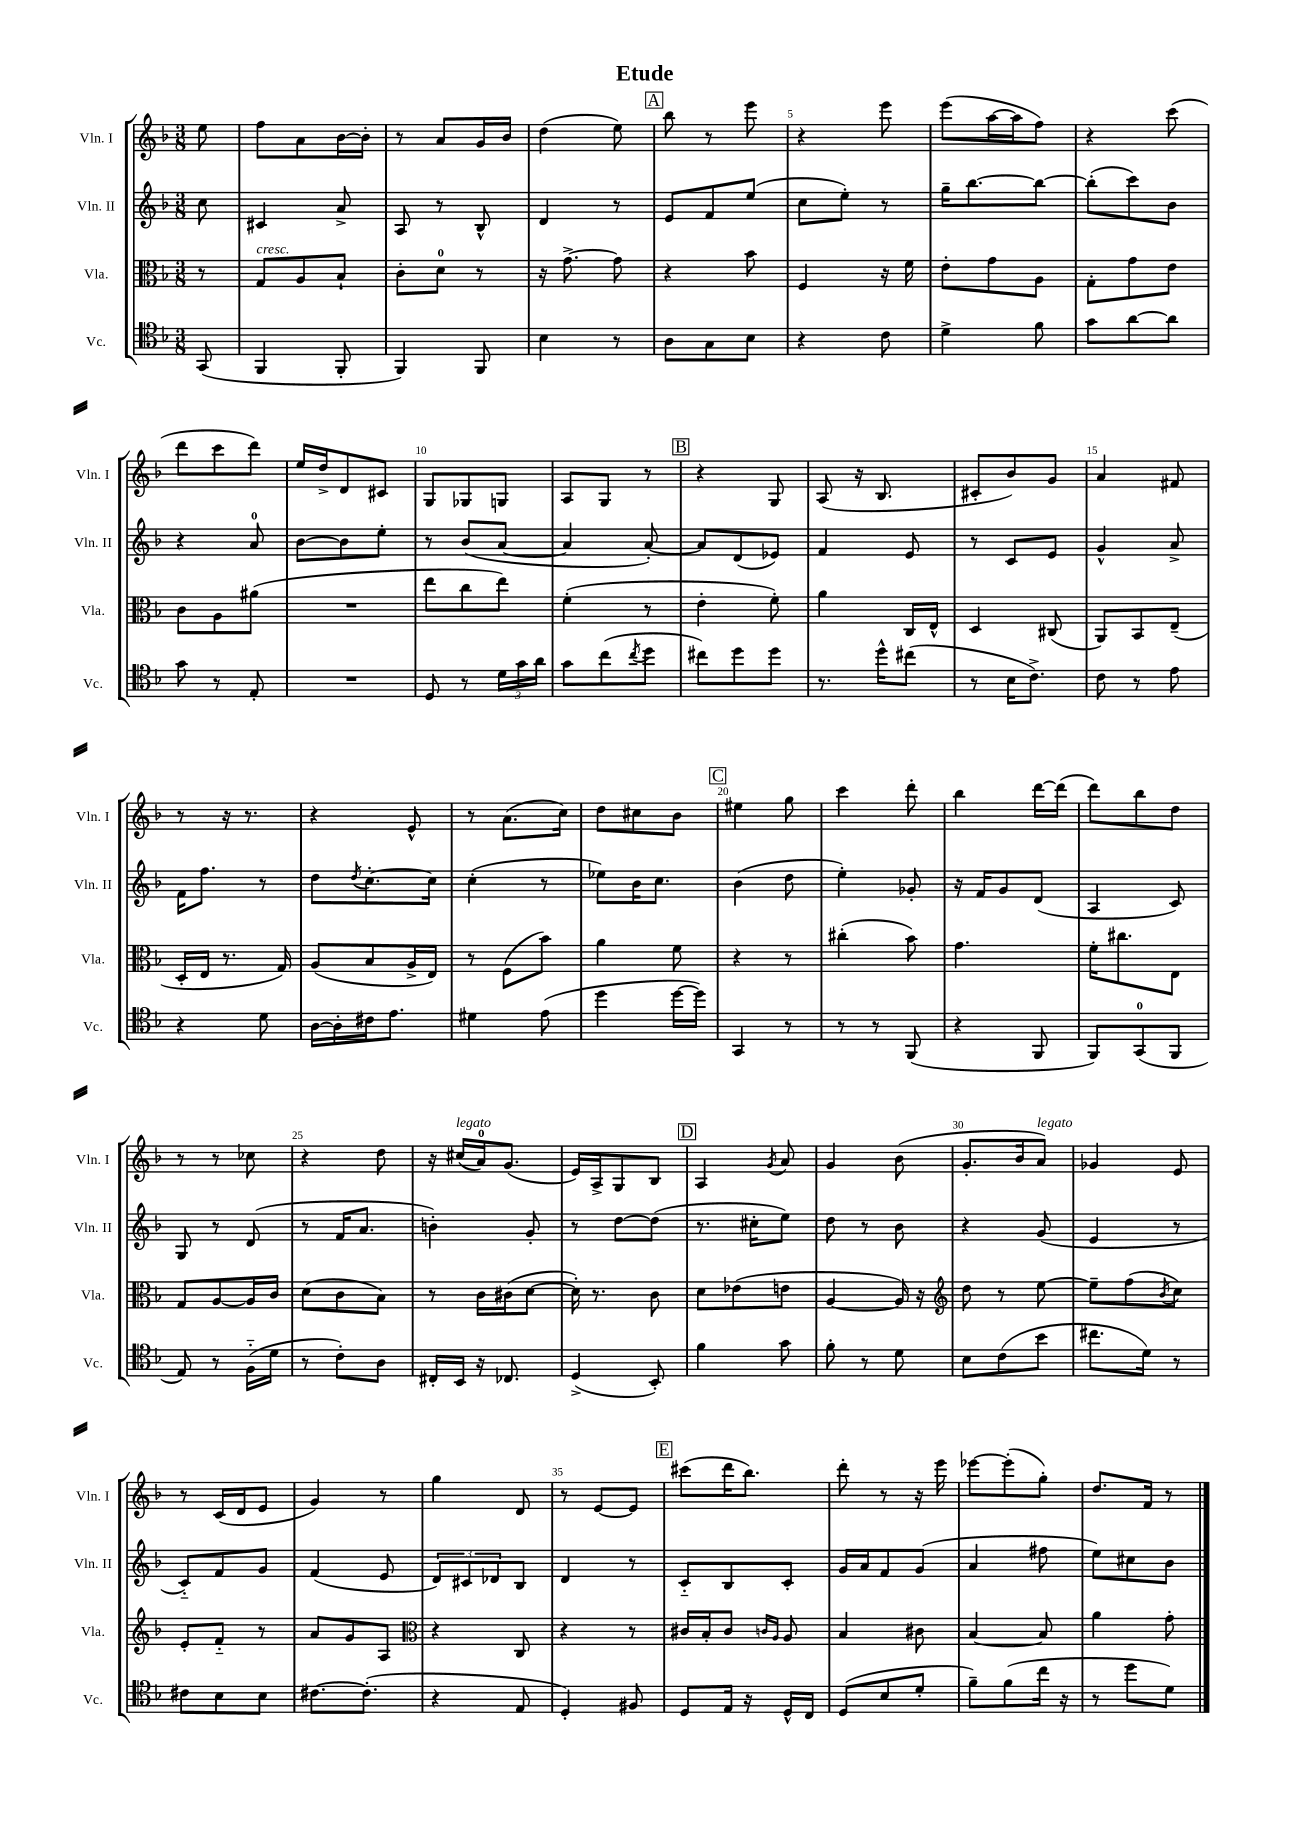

**kern	**kern	**kern	**kern
*part4	*part3	*part2	*part1
*staff4	*staff3	*staff2	*staff1
*I"Vc.	*I"Vla.	*I"Vln. II	*I"Vln. I
*I'Vc.	*I'Vla.	*I'Vln. II	*I'Vln. I
*clefC4	*clefC3	*clefG2	*clefG2
*k[b-]	*k[b-]	*k[b-]	*k[b-]
*M3/8	*M3/8	*M3/8	*M3/8
=	=	=	=
(8GG/	8r	8cc\	8ee\
=1	=1	=1	=1
!	!LO:TX:a:i:t=cresc.	!	!
4FF/	8G/L	4c#X/	8ff\L
.	8A/	.	8a\
8FF'/	8B-`/J	8a^/	[16b-\L
.	.	.	16b-'\JJ]
=2	=2	=2	=2
4FF/)	8c'\L	8A/	8r
.	8d\J	8r	8a/L
8FF/	8r	8B-^^/	16g/L
.	.	.	16b-/JJ
=3	=3	=3	=3
4B-\	16r	4d/	(4dd\
.	[8.g^\	.	.
8r	8g\]	8r	8ee\)
!!LO:REH:place=s1:t=A
=4	=4	=4	=4
8A\L	4r	8e/L	8bb-\
8G\	.	8f/	8r
8B-\J	8b-\	(8ee/J	8eee\
=5	=5	=5	=5
4r	4F/	8cc\L	4r
.	.	8ee'\J)	.
8c\	16r	8r	8eee\
.	16f\	.	.
=6	=6	=6	=6
4d^\	8e'\L	16gg~\KL	(8eee\L
.	.	[8.bb-\	.
.	8g\	.	[16aa\L
.	.	.	16aa\J]
8f\	8A\J	8bb-\J_	8ff\J)
=7	=7	=7	=7
8g\L	8G'\L	(8bb-'\L]	4r
[8a\	8g\	8ccc\)	.
8a\J]	8e\J	8b-\J	(8ccc\
!!LO:LB:g=z
=8	=8	=8	=8
8g\	8c\L	4r	8ddd\L
8r	8A\	.	8ccc\
8E'/	(8a#X\J	8a/	8ddd\J)
=9	=9	=9	=9
4.r	4.r	[8b-\L	16ee/LL
.	.	.	16dd^/J
.	.	8b-\]	8d/
.	.	8ee'\J	8c#X/J
=10	=10	=10	=10
8D/	8ee\L	8r	8G/L
8r	8cc\	(8b-/L	8G-X/
24d\LL	8ee\J)	[8a/J	8Gn/J
24g\	.	.	.
24a\JJ	.	.	.
=11	=11	=11	=11
8g\L	(4f'\	4a/]	8A/L
(8cc\	.	.	8G/J
8qcc/	.	.	.
8dd\J	8r	[8a'/)	8r
!!LO:REH:place=s1:t=B
=12	=12	=12	=12
8cc#X\L)	4e'\	8a/L]	4r
8dd\	.	(8d/	.
8dd\J	8f'\)	8e-X/J)	8G/
=13	=13	=13	=13
8.r	4a\	4f/	(8A/
.	.	.	16r
16dd^^\KL	.	.	8.B-/
(8cc#X\J	16C/LL	8e/	.
.	16E^^/JJ	.	.
=14	=14	=14	=14
8r	4D/	8r	8c#X'/L
16B-\KL	.	8c/L	8b-/)
8.c^\J)	.	.	.
.	(8C#X/	8e/J	8g/J
=15	=15	=15	=15
8c\	8AA/L)	4g^^/	4a/
8r	8BB-/	.	.
8e\	(8E~/J	8a^/	8f#X/
!!LO:LB:g=z
=16	=16	=16	=16
4r	16D'/LL	16f\KL	8r
.	16E/JJ	8.ff\J	.
.	8.r	.	16r
.	.	.	8.r
8d\	.	8r	.
.	16G/)	.	.
=17	=17	=17	=17
[16A\LL	(8A/L	8dd\L	4r
16A'\]	.	.	.
.	.	8qdd/	.
16c#X\J	8B-/	[8.cc'\	.
8.e\J	.	.	.
.	16A^/L	.	8e^^/
.	16E/JJ)	16cc\Jk]	.
=18	=18	=18	=18
4d#X\	8r	(4cc'\	8r
.	(8F\L	.	(8.a\L
(8e\	8b-\J)	8r	.
.	.	.	16cc\Jk)
=19	=19	=19	=19
4dd\	4a\	8ee-X\L)	8dd\L
.	.	16b-\K	8cc#X\
.	.	8.cc\J	.
[16dd\LL	8f\	.	8b-\J
16dd\JJ])	.	.	.
!!LO:REH:place=s1:t=C
=20	=20	=20	=20
4GG/	4r	(4b-\	4ee#X\
8r	8r	8dd\	8gg\
=21	=21	=21	=21
8r	(4cc#X'\	4ee'\)	4ccc\
8r	.	.	.
(8FF/	8b-\)	8g-X'/	8ddd'\
=22	=22	=22	=22
4r	4.g\	16r	4bb-\
.	.	16f/KL	.
.	.	8g/	.
8FF/	.	(8d/J	[16ddd\LL
.	.	.	(16ddd\JJ]
=23	=23	=23	=23
8FF/L)	16f'\KL	4A/	8ddd\L)
.	8.cc#X\	.	.
(8GG/	.	.	8bb-\
8FF/J	8E\J	8c/)	8dd\J
!!LO:LB:g=z
=24	=24	=24	=24
8E/)	8G/L	8G/	8r
8r	[8A/	8r	8r
(16F\LL	16A/L]	(8d/	8cc-X\
16d\JJ	16c/JJ	.	.
=25	=25	=25	=25
8r	(8d\L	8r	4r
8c'\L)	8c\	16f/KL	.
.	.	8.a/J	.
8A\J	8B-\J)	.	8dd\
=26	=26	=26	=26
16C#X'/LL	8r	4bn'\)	16r
!	!	!	!LO:TX:a:i:t=legato
16BB-/JJ	.	.	(16cc#X/LL
16r	16c\LL	.	16a/J)
8.C-X/	(16c#X\J	.	(8.g/J
.	[8d\J	8g'/	.
=27	=27	=27	=27
(4D^/	16d'\])	8r	16e/LL)
.	8.r	.	16A^/J
.	.	[8dd\L	8G/
8BB-'/)	8c\	(8dd\J]	8B-/J
!!LO:REH:place=s1:t=D
=28	=28	=28	=28
4f\	8d\L	8.r	4A/
.	(8e-X\	.	.
.	.	16cc#X'\KL	.
.	.	.	8qg/
8g\	8en\J	8ee\J)	8a/
=29	=29	=29	=29
8f'\	[4A/	8dd\	4g/
8r	.	8r	.
8d\	16A/])	8b-\	(8b-\
.	16r	.	.
=30	=30	=30	=30
*	*clefG2	*	*
8B-\L	8dd\	4r	8.g'/L
(8c\	8r	.	.
.	.	.	16b-/k
!	!	!	!LO:TX:a:i:t=legato
8b-\J	[8ee\	(8g/	8a/J)
=31	=31	=31	=31
8.cc#X\L	8ee~\L]	4e/	4g-X/
.	(8ff\	.	.
16d\Jk)	.	.	.
.	8qb-/	.	.
8r	8cc\J)	8r	8e/
!!LO:LB:g=z
=32	=32	=32	=32
8c#X\L	8e'/L	8c/L)	8r
8B-\	8f/J	8f/	(16c/LL
.	.	.	16d/J
8B-\J	8r	8g/J	8e/J
=33	=33	=33	=33
[8.c#X\L	8a/L	(4f/	4g/)
.	8g/	.	.
(8.c#'\J]	.	.	.
.	8A/J	8e/	8r
=34	=34	=34	=34
*	*clefC3	*	*
4r	4r	12d/L)	4gg\
.	.	12c#X/	.
.	.	12d-X/	.
8E/	8C/	8B-/J	8d/
=35	=35	=35	=35
4D'/)	4r	4d/	8r
.	.	.	[8e/L
8F#X/	8r	8r	8e/J]
!!LO:REH:place=s1:t=E
=36	=36	=36	=36
8D/L	16c#X/LL	8c/L	(8ccc#X\L
.	16B-'/J	.	.
16E/Jk	8c#/J	8B-/	16ddd\K
16r	.	.	8.bb-\J)
.	16qqcn/LL	.	.
.	16qqA/JJ	.	.
16D^^/LL	8A/	8c'/J	.
16C/JJ	.	.	.
=37	=37	=37	=37
(8D/L	4B-/	16g/LL	8ddd'\
.	.	16a/J	.
8B-/	.	8f/	8r
8d'/J	8c#X\	(8g/J	16r
.	.	.	16eee\
=38	=38	=38	=38
8f~\L)	[4B-/	4a/	[8eee-X\L
(8f\	.	.	(8eee-'\]
16cc\Jk	8B-/]	8ff#X\	8gg'\J)
16r	.	.	.
=39	=39	=39	=39
8r	4a\	8ee\L)	8.dd/L
8dd\L	.	8cc#X\	.
.	.	.	16f/Jk
8d\J)	8g'\	8b-\J	8r
==	==	==	==
*-	*-	*-	*-
